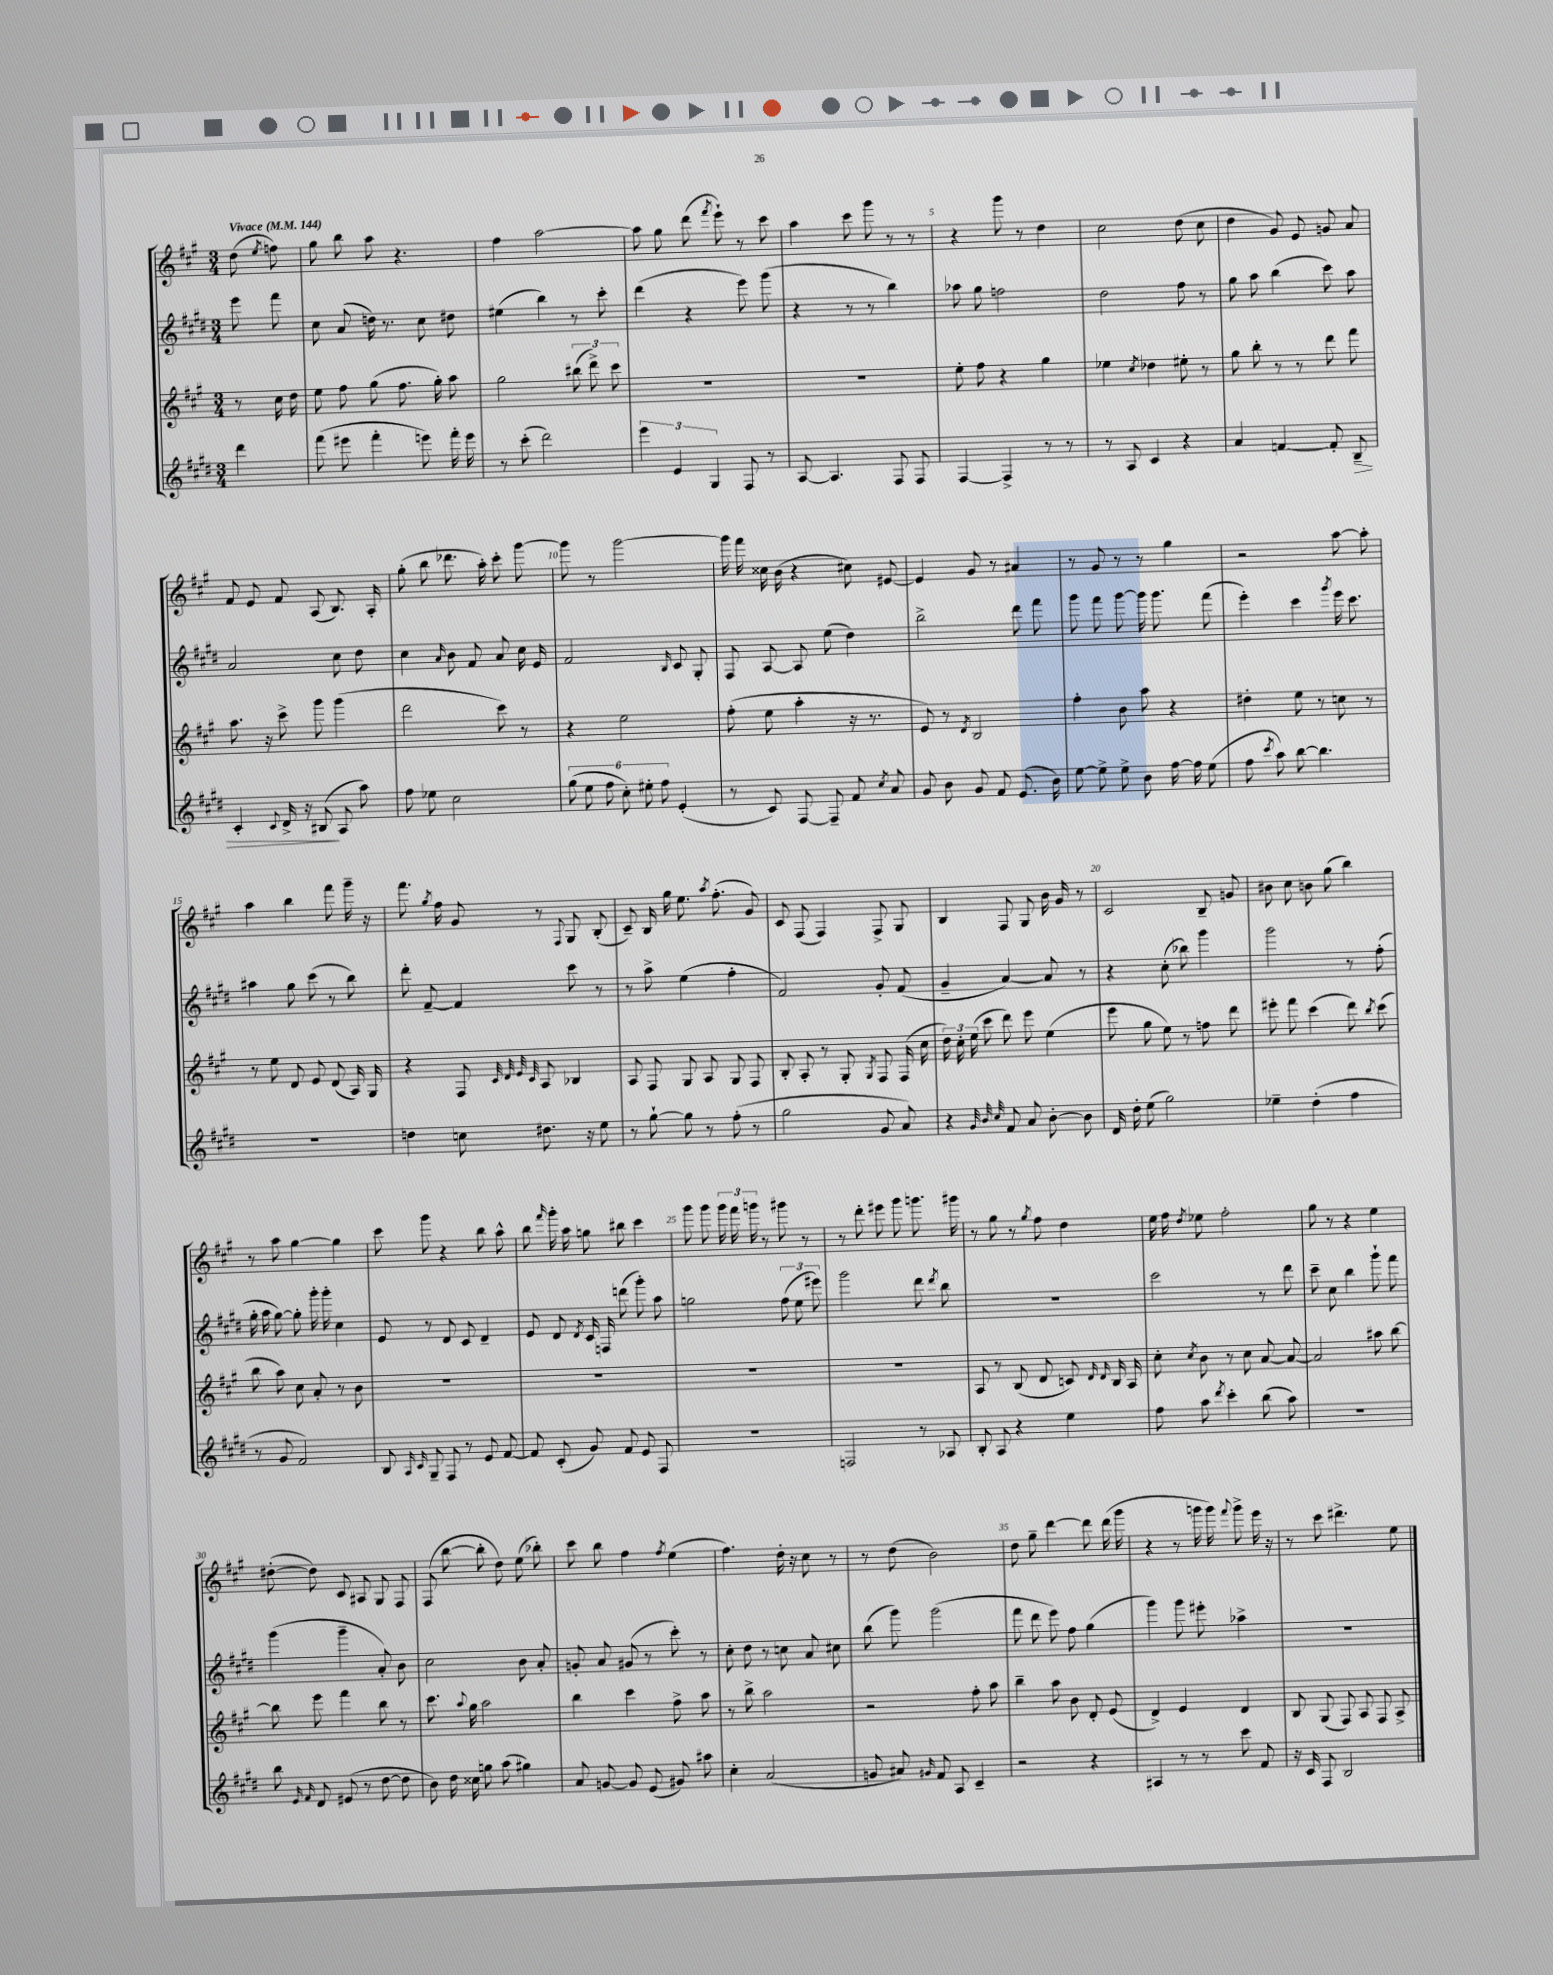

**kern	**dynam	**kern	**kern	**kern
*part4	*part4	*part3	*part2	*part1
*staff4	*staff4	*staff3	*staff2	*staff1
*clefG2	*	*clefG2	*clefG2	*clefG2
*k[f#c#g#d#]	*	*k[f#c#g#]	*k[f#c#g#d#]	*k[f#c#g#]
*M3/4	*	*M3/4	*M3/4	*M3/4
*MM144	*	*MM144	*MM144	*MM144
=	=	=	=	=
!	!	!	!	!LO:TX:a:B:t=Vivace
4ddd#\	.	8r	8eee\	(8dd\
.	.	.	.	8qee/
.	.	16cc#\	8fff#\	8ffn\)
.	.	16dd\	.	.
=1	=1	=1	=1	=1
(8fff#\	.	8ee\	8cc#\	8gg#\
8eee#X\	.	8ff#\	(8a/	8bb\
4fff#'\	.	(8gg#\	16ddn\)	8aa\
.	.	.	8.r	.
.	.	8.ff#\	.	4.r
8eeen\)	.	.	8cc#\	.
.	.	16gg#'\)	.	.
16fff#'\	.	8aa\	8dd#X\	.
16eee\	.	.	.	.
=2	=2	=2	=2	=2
8r	.	2gg#\	(4ee#X\	4ff#\
(8ccc#'\	.	.	.	.
2ddd#\)	.	.	4bb\)	[2aa\
.	.	(12bb#X\	8r	.
.	.	12ddd^\)	.	.
.	.	.	8ccc#'\	.
.	.	12ccc#\	.	.
=3	=3	=3	=3	=3
6eee\	.	2.r	(4ddd#\	8aa\]
.	.	.	.	8gg#\
6e/	.	.	.	.
.	.	.	4r	(8ddd\
6G#/	.	.	.	.
.	.	.	.	8qfff#/
.	.	.	.	8eee`\)
8F#/	.	.	8eee\)	8r
8r	.	.	(8ggg#\	8ccc#\
=4	=4	=4	=4	=4
[8A/	.	2.r	4r	4aa\
4.A/]	.	.	.	.
.	.	.	8r	8ccc#\
.	.	.	8r	8ggg#\
8F#/	.	.	4bb\)	8r
8F#/	.	.	.	8r
=5	=5	=5	=5	=5
[4F#/	.	8ee'\	8aa-X\	4r
.	.	8ff#\	8gg#\	.
4F#^/]	.	4r	2ffn\	8ggg#\
.	.	.	.	8r
8r	.	4gg#\	.	4dd\
8r	.	.	.	.
=6	=6	=6	=6	=6
8r	.	4ee-X\	2dd#\	2cc#\
8A/	.	.	.	.
.	.	8qcc#/	.	.
4c#/	.	4dd-X\	.	.
4r	.	8ee#X'\	8ff#\	(8dd\
.	.	8r	8r	8cc#\
=7	=7	=7	=7	=7
4a/	.	8gg#\	8gg#\	4dd\
.	.	8bb'\	8aa\	.
[4fn/	.	8r	(4bb\	8g#/)
.	.	8r	.	8e/
8f'/]	.	8ddd\	8ccc#\)	8gn/
!	!LO:HP:b	!	!	!
8B~/	>	8fff#\	8aa\	8a/
!!LO:LB:g=z
=8	=8	=8	=8	=8
4c#'/	.	8.aa\	2a/	8f#/
.	.	.	.	8e/
.	.	16r	.	.
8qqc#/	.	.	.	.
16d#^/	.	8ccc#^\	.	8f#/
16r	.	.	.	.
(8B#X/	.	8ggg#\	.	(8A/
8A/	]	(4ggg#\	8cc#\	8.B/)
8aa\)	.	.	8dd#\	.
.	.	.	.	16A'/
=9	=9	=9	=9	=9
8ff#\	.	2ddd\	4cc#\	(8gg#'\
8ee-X\	.	.	.	8bb\
.	.	.	16qqa/	.
2cc#\	.	.	8b\	8.ddd-X\
.	.	.	8f#/	.
.	.	.	.	16aa'\)
.	.	8ccc#\)	8a/	8ccc#'\
.	.	8r	16cc#\	[8ggg#\
.	.	.	16e/	.
=10	=10	=10	=10	=10
(12gg#\	.	4r	2f#/	8ggg#\]
12ee\	.	.	.	.
.	.	.	.	8r
12ff#\	.	.	.	.
12cc#'\)	.	2ee\	.	[2ggg#\
12ee#X'\	.	.	.	.
12ff#\	.	.	.	.
.	.	.	16qqB/	.
(4e'/	.	.	8c#/	.
.	.	.	8G#'/	.
=11	=11	=11	=11	=11
8r	.	(8ff#'\	8F#/	16ggg#\]
.	.	.	.	16fff#\
8c#/)	.	8ee\	[8A/	16cc##X\
.	.	.	.	(16b\
[8F#/	.	4aa'\	8A/]	4r
8F#~/]	.	.	(8ee\	.
8f#/	.	16r	4dd#\)	8cc#X\)
.	.	8.r	.	.
8qcc#/	.	.	.	.
8a/	.	.	.	[8e#X/
=12	=12	=12	=12	=12
8g#/	.	8e/)	2bb^\	4e#/]
8b\	.	8r	.	.
.	.	8qd/	.	.
8g#/	.	2B/	.	8g#/
8f#/	.	.	.	8r
(8.e/	.	.	8ddd#\	4a#X/
.	.	.	8fff#\	.
16b\)	.	.	.	.
=13	=13	=13	=13	=13
[8ee\	.	4ff#'\	8ggg#\	8r
8ee^\]	.	.	8fff#\	8g#/
8ee^\	.	8b\	[8ggg#\	8r
8b\	.	8aa\	16ggg#\]	8r
.	.	.	8.ggg#\	.
[16ff#\	.	4r	.	4gg#\
16ff#\]	.	.	.	.
(8ee\	.	.	(8fff#\	.
=14	=14	=14	=14	=14
8ff#\	.	4dd#X'\	4eee'\)	2r
8qccc#/	.	.	.	.
8aa\)	.	.	.	.
[8bb\	.	8ee\	4ccc#\	.
4.bb\]	.	8r	.	.
.	.	.	8qggg#/	.
.	.	8ccn\	16eee\	[8aa\
.	.	.	8.ccc#\	.
.	.	8r	.	8aa'\]
!!LO:LB:g=z
=15	=15	=15	=15	=15
2.r	.	8r	4aa#X\	4aa\
.	.	8ee\	.	.
.	.	8d/	8gg#\	4bb\
.	.	8e/	(8ccc#\	.
.	.	(8d/	8r	8fff#\
.	.	16A/)	8bb\)	16ggg#~\
.	.	16G#/	.	16r
=16	=16	=16	=16	=16
4ddn\	.	4r	8ddd#'\	8.fff#\
.	.	.	[8f#~/	.
.	.	.	.	8qgg#/
.	.	.	.	16ff#\
8ccn\	.	8F#/	4f#/]	8g#/
.	.	32qqc#/	.	.
.	.	32qqd/	.	.
.	.	32qqe/	.	.
.	.	32qqc#/	.	.
8.dd#X\	.	8A/	.	8r
.	.	.	.	8qqF#/
.	.	4B-X/	8ccc#\	8G#/
16r	.	.	.	.
8ee\	.	.	8r	(8B'/
=17	=17	=17	=17	=17
8r	.	8A/	8r	8c#~/)
[8gg#`\	.	8F#/	8aa^\	16B/
.	.	.	.	16gg#\
8gg#\]	.	8G#/	(4ee\	8.ee\
8r	.	8A/	.	.
.	.	.	.	8qaa/
.	.	.	.	(8.ff#'\
(8ff#'\	.	8G#/	4ff#'\	.
8r	.	8F#/	.	8g#/)
=18	=18	=18	=18	=18
2gg#\	.	8B'/	2f#/)	8c#/
.	.	8A'/	.	(8F#/
.	.	8r	.	4F#/)
.	.	8G#'/	.	.
.	.	8qG#/	.	.
8g#/	.	8F#/	8g#'/	8F#^/
8a/)	.	(16F#/	(8f#/	8G#/
.	.	16cc#\	.	.
=19	=19	=19	=19	=19
4r	.	24dd\)	4g#~/	4B/
.	.	24cc#'\	.	.
.	.	(24ee\	.	.
.	.	8ccc#\	.	.
32qqg#/	.	.	.	.
32qqb/	.	.	.	.
32qqcc#/	.	.	.	.
8f#/	.	8ddd\)	[4a/)	8F#/
8a/	.	8eee\	.	8G#/
[8b'\	.	(4ee\	8a/]	16b\
.	.	.	.	16g#/
8b\]	.	.	8r	8r
=20	=20	=20	=20	=20
16d#/	.	8eee\	4r	2c#/
16dd#'\	.	.	.	.
(8ee\	.	8gg#\	.	.
2gg#\)	.	8ee\)	(8cc#'\	.
.	.	8r	8bb-X\)	.
.	.	8ffn\	4ggg#\	8B~/
.	.	8ddd\	.	8gn/
=21	=21	=21	=21	=21
4ee-X~\	.	8eee#X'\	2ggg#\	8b#X\
.	.	8fff#\	.	8cc#\
(4dd#'\	.	(4ccc#\	.	8bn\
.	.	.	.	(8gg#\
4ff#\	.	8ddd\)	8r	4bb\)
.	.	8qbb/	.	.
.	.	(8ccc#\	(8ff#'\	.
!!LO:LB:g=z
=22	=22	=22	=22	=22
8r	.	8bb\	16gg#'\	8r
.	.	.	16aa\	.
8g#/	.	8aa\)	[8gg#\)	8aa\
2f#/)	.	8cc#\	8gg#'\]	[4gg#\
.	.	8a'/	16ggg#'\	.
.	.	.	16ggg#'\	.
.	.	8r	4cc#\	4gg#\]
.	.	8b\	.	.
=23	=23	=23	=23	=23
8B/	.	2.r	8e/	8ccc#\
16qqA/	.	.	.	.
16qqc#/	.	.	.	.
8G#~/	.	.	8r	8ggg#\
8F#/	.	.	8d#/	4r
8r	.	.	8c#/	.
8e/	.	.	4d#~/	8bb\
[8f#/	.	.	.	8aa^^\
=24	=24	=24	=24	=24
8f#/]	.	2.r	8e/	8bb\
.	.	.	.	16qqfff#/
(8c#'/	.	.	8d#/	16ggg#'\
.	.	.	.	16aa\
.	.	.	8qd#/	.
8g#/)	.	.	16c#/	8ggn\
.	.	.	16Fn/	.
8f#/	.	.	(8dddn\	8bb#X\
8e/	.	.	8ggg#'\)	4ccc#\
8F#/	.	.	8aa\	.
=25	=25	=25	=25	=25
2.r	.	2.r	2ggn\	8ggg#\
.	.	.	.	8ggg#\
.	.	.	.	24ggg#\
.	.	.	.	24fff#\
.	.	.	.	24gggn\
.	.	.	.	8r
.	.	.	(12ff#\	8ggg#X\
.	.	.	12ee\	.
.	.	.	.	8r
.	.	.	12eee#X\)	.
=26	=26	=26	=26	=26
2Fn/	.	2.r	2ggg#\	8r
.	.	.	.	8ddd'\
.	.	.	.	8eee#X\
.	.	.	.	8ggg#\
8r	.	.	8ddd#\	8.gggn\
.	.	.	8qddd#/	.
8A-X/	.	.	8bb\	.
.	.	.	.	16ggg#X\
=27	=27	=27	=27	=27
8B'/	.	8A/	2.r	8r
8A/	.	8r	.	8gg#\
4r	.	(8B/	.	8r
.	.	.	.	8qgg#/
.	.	8d/	.	8ff#\
4ee\	.	8cn/)	.	4dd\
.	.	16qqd/	.	.
.	.	16qqd/	.	.
.	.	16B/	.	.
.	.	16A/	.	.
=28	=28	=28	=28	=28
8ff#\	.	8cc#'\	2ccc#\	16ee\
.	.	.	.	16ff#\
.	.	8qcc#/	.	8qdd/
8aa\	.	8b\	.	8ee-X\
8qddd#/	.	.	.	.
4ccc#'\	.	8r	.	2ff#'\
.	.	8cc#\	.	.
(8bb\	.	[8a/	8r	.
8aa\)	.	8a/_	8ddd#\	.
=29	=29	=29	=29	=29
2.r	.	2a/]	8ccc#~\	8gg#\
.	.	.	8cc#\	8r
.	.	.	4bb\	4r
.	.	8aa#X\	8ggg#`\	4ee\
.	.	[8bb\	8fff#\	.
!!LO:LB:g=z
=30	=30	=30	=30	=30
8bb\	.	8bb\]	(4ggg#\	([8dd#X'\
16qqe/	.	.	.	.
16qqf#/	.	.	.	.
8d#/	.	8eee\	.	8dd#\])
(8e#X/	.	4fff#\	4ggg#~\	8c#/
8r	.	.	.	8A#X/
[8dd#\	.	8bb\	8a'/)	8G#/
8dd#\]	.	8r	8b\	8F#/
=31	=31	=31	=31	=31
8b\)	.	8.ccc#\	2cc#\	(8F#/
16dd#\	.	.	.	[8bb\
.	.	8qqaa/	.	.
16cc##X\	.	16gg#\	.	.
8ggn\	.	2aa\	.	8bb'\]
(8aa\	.	.	.	8dd\)
4gg#X\)	.	.	8b\	(8ee\
.	.	.	8a'/	8bb-X'\)
=32	=32	=32	=32	=32
8a/	.	4bb\	8gn'/	8ccc#\
[8gn/	.	.	8a/	8bb\
8g/]	.	4ccc#\	(8g#X/	4ff#\
(8e/	.	.	8r	.
.	.	.	.	8qff#/
8g#X/)	.	8ff#^\	8ccc#'\)	(4ee\
8aa#X\	.	8aa\	8r	.
=33	=33	=33	=33	=33
4cc#'\	.	8r	8cc#'\	4.ff#\)
.	.	8bb^\	8dd#\	.
(2a/	.	2aa\	8r	.
.	.	.	8ccn\	16dd'\
.	.	.	.	16r
.	.	.	8a/	8cc#\
.	.	.	8cc#X\	8r
=34	=34	=34	=34	=34
8gn/	.	2r	(8bb\	8r
8a#X/)	.	.	8ggg#\)	(8dd\
16qqg#X/	.	.	.	.
8f#/	.	.	(2ggg#\	2b\)
8A/	.	.	.	.
4c#~/	.	8ff#'\	.	.
.	.	8aa\	.	.
=35	=35	=35	=35	=35
2r	.	4bb~\	8fff#\	8dd\
.	.	.	8ddd#\	8gg#~\
.	.	8aa\	8eee\)	[4ddd\
.	.	8b\	8ff#\	.
4r	.	8d'/	(4gg#\	8ddd\]
.	.	(8e/	.	(16ddd\
.	.	.	.	16ggg#\
=36	=36	=36	=36	=36
4A#X/	.	4d^/)	4ggg#\)	4r
8r	.	4e/	8ggg#\	8r
8r	.	.	8eee#X'\	16gggn\
.	.	.	.	16ggg\)
.	.	.	.	8qqfff#/
8ccc#\	.	4d/	4aa-X^\	8ggg^\
8f#/	.	.	.	16eee\
.	.	.	.	16r
=37	=37	=37	=37	=37
16r	.	8B/	2.r	8r
16c#/	.	.	.	.
8F#/	.	(8G#/	.	8ccc#\
2B/	.	8F#/)	.	4.ddd#X^\
.	.	8A/	.	.
.	.	8F#/	.	.
.	.	8A^/	.	8ee\
==	==	==	==	==
*-	*-	*-	*-	*-
